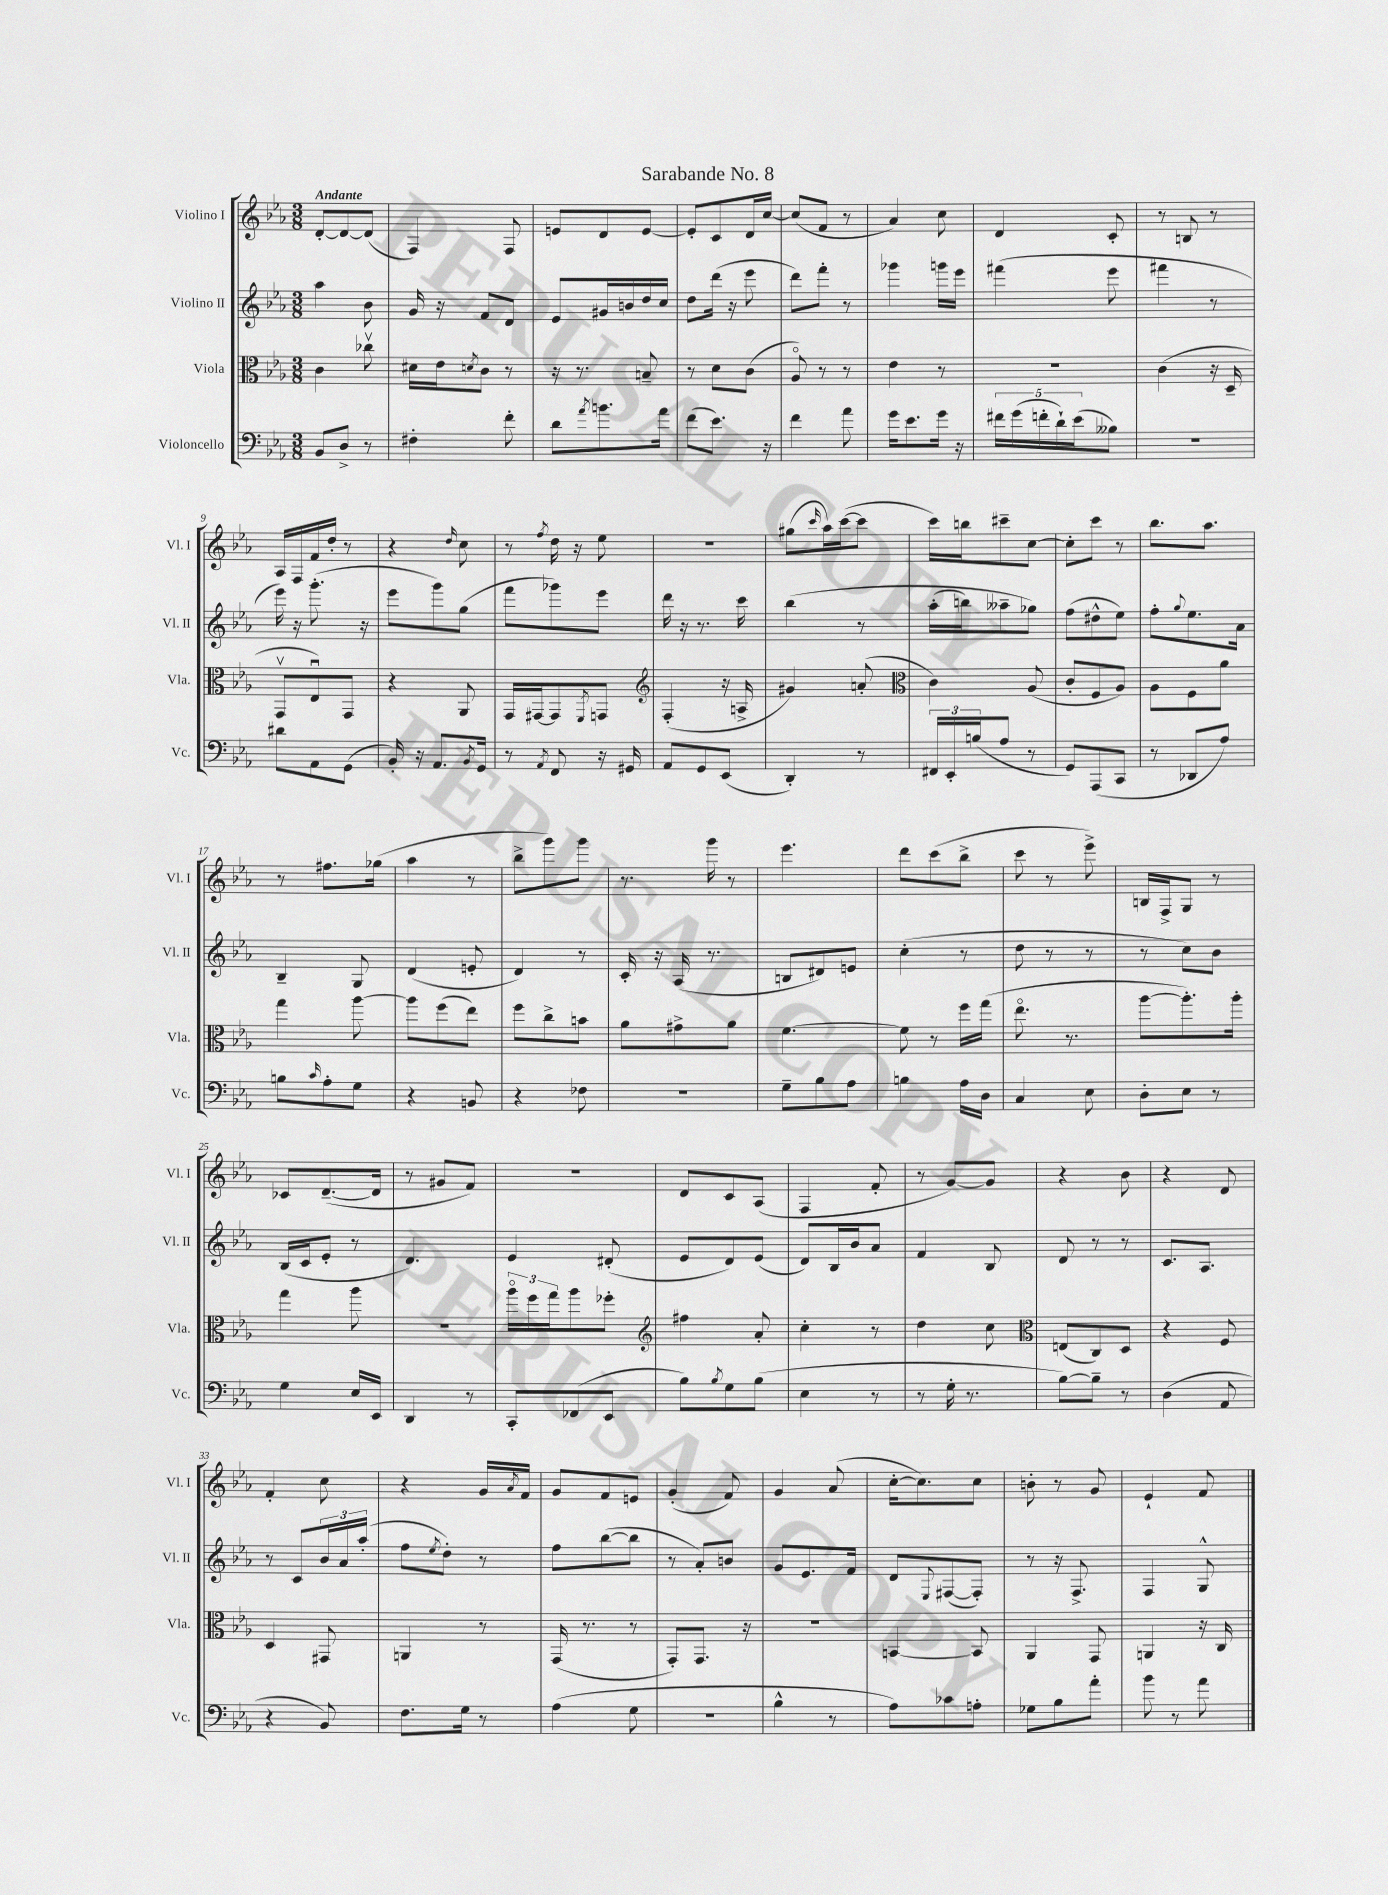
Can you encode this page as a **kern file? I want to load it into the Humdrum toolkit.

**kern	**kern	**kern	**kern
*staff4	*staff3	*staff2	*staff1
*clefF4	*clefC3	*clefG2	*clefG2
*k[b-e-a-]	*k[b-e-a-]	*k[b-e-a-]	*k[b-e-a-]
*M3/8	*M3/8	*M3/8	*M3/8
8BB-/L	4c\	4aa-\	[8d'/L
8D^/J	.	.	8d/_
8r	8cc-v\	8b-\	(8d/]J
=	=	=	=
4F#'\	16d#\LL	16g/	4F/)
.	16e-\J	16r	.
.	8qd/	.	.
.	8c\J	8f/L	.
8f'\	8r	8d/J	8F/
=	=	=	=
8d\L	16r	8e-/L	8e/L
.	8.r	.	.
8qa-/	.	.	.
8.b\	.	16g#/L	8d/
.	.	16b/	.
.	8B~/	16dd/	[8e/J
16a-\Jk	.	16cc/JJ	.
=	=	=	=
(8f\L	8r	8dd\L	8e'/]L
8.e-\J)	8d\L	(16ddd\Jk	8c/
.	.	16r	.
.	(8c\J	8eee-\	16d/L
16r	.	.	[16cc/JJ
=	=	=	=
4f\	8A-o/)	8ddd\L)	(8cc/]L
.	8r	8fff'\J	8f/J
8a-\	8r	8r	8r
=	=	=	=
16g\LK	4e-\	4ggg-\	4a-/)
8.e-\	.	.	.
16g\Jk	8r	16ggg\LL	8cc\
16r	.	16eee-\JJ	.
=	=	=	=
20f#\LL	4.r	(4fff#\	4d/
(20g\	.	.	.
20f'\	.	.	.
20d`\)	.	.	.
(20e-\J	.	.	.
8B--\J)	.	8eee-\	8c'/
=	=	=	=
4.r	(4c\	4fff#\	8r
.	.	.	8B/
.	16r	8r	8r
.	16D~/	.	.
=	=	=	=
8d#\L	8GGv/L	16eee-\)	16A-/LL
.	.	16r	16F/
8AA-\	8E-u/)	(8.ggg'\	16f/
.	.	.	16dd'/JJ
(8GG\J	8GG/J	.	8r
.	.	16r	.
=	=	=	=
16BB-'/)	4r	8eee-\L	4r
16r	.	.	.
8.AA-/L	.	8ggg\)	.
.	.	.	16qqdd/
.	8AA-/	(8gg\J	8cc\
8qBB-/	.	.	.
16GG/Jk	.	.	.
=	=	=	=
8r	16GG/LL	8fff\L	8r
.	[16GG#/J	.	.
8qAA-/	.	.	8qff/
8FF/	8GG#/]	8ggg-\)	16dd\
.	.	.	16r
.	8qFF/	.	.
16r	8GG/J	8eee-\J	8ee-\
16GG#/	.	.	.
=	=	=	=
*	*clefG2	*	*
8AA-/L	(4F'/	16ddd\	4.r
.	.	16r	.
8GG/	.	8.r	.
(8EE-/J	16r	.	.
.	16A^/	16ccc\	.
=	=	=	=
4DD'/)	4g#/)	&(4bb-\	(8gg#\L
.	.	.	16qqccc/
.	.	.	16aa-\L)
.	.	.	([16ccc\J
8r	(8a'/	8r	8ccc\]J
=	=	=	=
*	*clefC3	*	*
24FF#/LL	4c\)	(16aa-'\LL	16ccc\LL)
24EE-'/	.	.	.
.	.	16bb\J)	16bb\J
(24B/J	.	.	.
8A-/J	.	8aa--~\	8ccc#~\
8r	(8A-/	8gg-\J&)	[8cc\J
=	=	=	=
8GG/L)	8c'/L	(8ff\L	8cc'\]L
(8AAA-/	8F/	8dd#^^\	8ccc\J
8CC/J	8A-/J)	8ee-\J)	8r
=	=	=	=
8r	8A-\L	8ff'\L	8.bb-\L
.	.	8qqgg/	.
8DD-/L	8F\	8.ee-\	.
.	.	.	8.aa-\J
8A-/J)	8a-\J	.	.
.	.	16a-\Jk	.
=	=	=	=
8B\L	4gg\	4B-~/	8r
16qqc/	.	.	.
8A-'\	.	.	8.ff#\L
8G\J	[8aa-\	8G/	.
.	.	.	(16gg-\Jk
=	=	=	=
4r	8aa-\]L	(4d/	4aa-\
.	(8ff\	.	.
8BB/	8ee-\J)	8e'/	8r
=	=	=	=
4r	8ff\L	4d/)	8bb-^\L
.	8cc^\	.	8ggg\)
8F-\	8b\J	8r	8ggg\J
=	=	=	=
4.r	8a-\L	16c'/	8.r
.	.	16r	.
.	8g#^\	(16A-/	.
.	.	8.r	16ggg\
.	8a-\J	.	8r
=	=	=	=
8G~\L	[4.f\	8B/L	4.eee-\
8B-\	.	8d#/)	.
8A-\J	.	8e/J	.
=	=	=	=
4B\	8f\]	(4cc'\	8ddd\L
.	8r	.	(8ccc\
16A-\LL	16ff\LL	8r	8bb-^\J
16D\JJ	(16gg\JJ	.	.
=	=	=	=
4C/	8.ee-o\	8dd\	8ccc\
.	.	8r	8r
.	8.r	.	.
8E-\	.	8r	8eee-^\)
=	=	=	=
8D'\L	[8aa-\L	8r	16B/LL
.	.	.	16F^/J
8E-\J	8.aa-'\])	8cc\L)	8G/J
8r	.	8b-\J	8r
.	16aa-'\Jk	.	.
=	=	=	=
4G\	4gg\	(16B-/LL	8c-/L
.	.	16c/J	.
.	.	8e-'/J	([8.d~/
16E-/LL	8aa-\	8r	.
16EE-/JJ	.	.	16d/]Jk
=	=	=	=
4DD/	4.r	4.d/)	8r
.	.	.	8g#/L
8r	.	.	8f/J)
=	=	=	=
8CC'/L	24aa-o\LL	4e-/	4.r
.	24ff\	.	.
.	24gg\J	.	.
(8FF-/	8aa-\	.	.
8EE-/J	8ff-'\J	(8d#'/	.
=	=	=	=
*	*clefG2	*	*
8B-\L)	4ff#\	8e-/L	8d/L
8qB-/	.	.	.
8G\	.	8d/)	8c/
(8B-\J	8a-'/	(8e-/J	(8A-/J
=	=	=	=
4E-\	4cc'\	8d/L)	4F/
.	.	16B-/L	.
.	.	16b-/J	.
8r	8r	8a-/J	8f'/
=	=	=	=
8r	4dd\	4f/	8r
16G'\	.	.	[8g/L)
8.r	.	.	.
.	8cc\	8B-/	8g/]J
=	=	=	=
*	*clefC3	*	*
[8B-\L)	(8E/L	8d/	4r
8B-~\]J	8C/)	8r	.
8r	8D/J	8r	8b-\
=	=	=	=
(4D\	4r	8.c/L	4r
.	.	8.A-/J	.
8AA-/	8F/	.	8d/
=	=	=	=
4r	4D/	8r	4f'/
.	.	8c/L	.
8BB-/)	8GG#/	24b-/L	8cc\
.	.	24a-/	.
.	.	(24aa-'/JJ	.
=	=	=	=
8.F\L	4AA/	8ff\L	4r
.	.	8qee-/	.
.	.	8dd'\J)	.
16G\Jk	.	.	.
8r	8r	8r	16g/LL
.	.	.	8qa-/
.	.	.	16f/JJ
=	=	=	=
(4A-\	(16GG/	8ff\L	8g/L
.	8.r	.	.
.	.	([8bb-\	8f/
8G\	8r	8bb-\]J	8e/J
=	=	=	=
4.r	8GG'/L)	8r	(4g'/
.	8.GG/J	8a-'/L)	.
.	.	8b/J	8f/)
.	16r	.	.
=	=	=	=
4B-^^\	4.r	8g/L	4g/
.	.	8.e-/	.
8r	.	.	(8a-/
.	.	16f/Jk	.
=	=	=	=
8A-\L)	[4BB/	8d/L	[16cc'\LK
.	.	.	8.cc\])
.	.	8qqE-/	.
8c-\	.	([8F#/	.
8A'\J	8BB/]	8F#'/]J)	8cc\J
=	=	=	=
8G-\L	4AA-/	8r	8b'\
8B-\	.	16r	8r
.	.	8.F^/	.
8a-'\J	8GG/	.	8g/
=	=	=	=
8b-\	4AA/	4F/	4e-`/
8r	.	.	.
8a-\	16r	8G^^/	8f/
.	16C/	.	.
==	==	==	==
*-	*-	*-	*-
